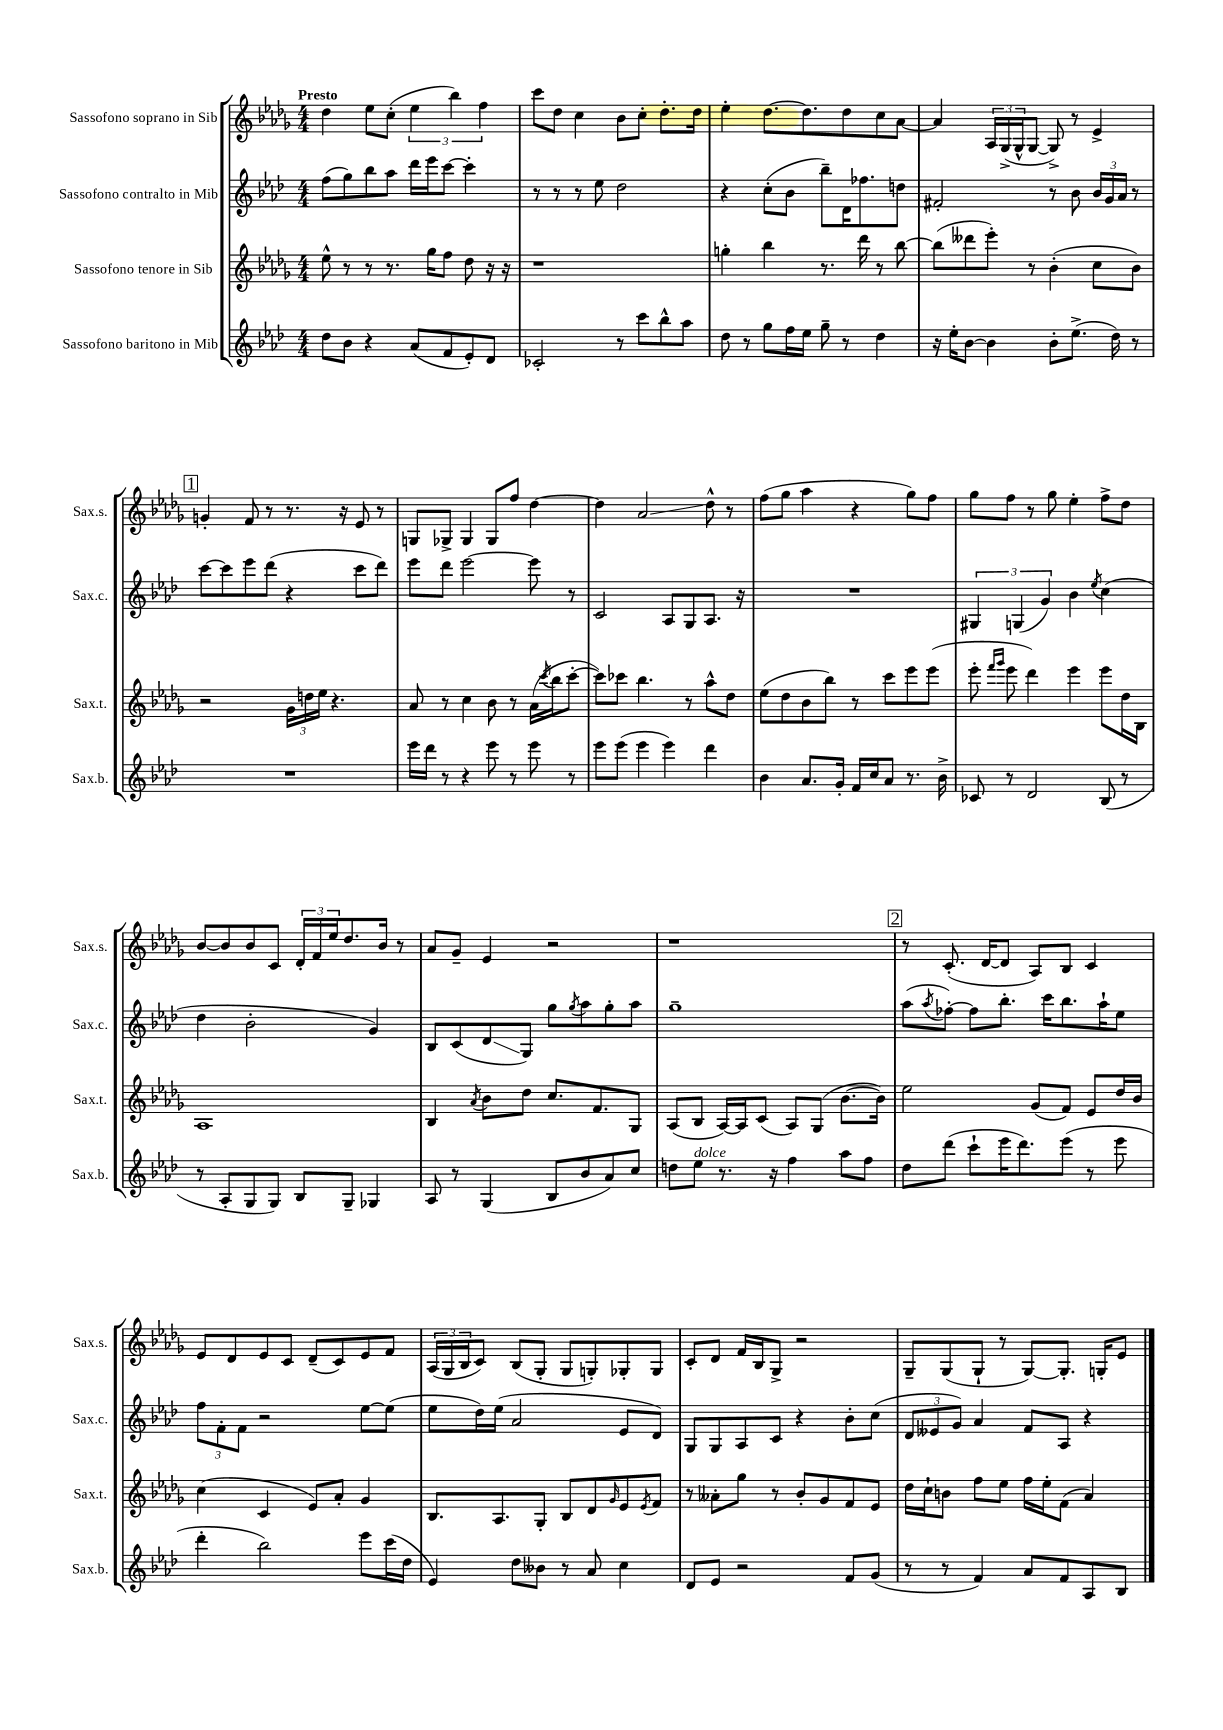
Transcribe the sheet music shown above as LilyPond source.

<<
\new StaffGroup <<
\new Staff = "s0" \with { instrumentName = "Sassofono soprano in Sib" shortInstrumentName = "Sax.s." } {
    \clef treble \key des \major \numericTimeSignature \time 4/4 \tempo "Presto"
    des''4 ees''8 c''8-.( \tuplet 3/2 { ees''4 bes''4) f''4 } |
    c'''8 des''8 c''4 bes'8 c''8-. des''8.-. des''16 |
    ees''4-. des''8.~ des''8. des''8 c''8 aes'8~ |
    aes'4 \tuplet 3/2 { aes16 ges16->( ges16-^ } ges8~ ges8->) r8 ees'4-> |
    \mark \markup { \box "1" } g'4-. f'8 r8 r8. r16 ees'8 r8 |
    g8 ges8-> ges4 ges8 f''8 des''4~ |
    des''4 aes'2\glissando des''8-^ r8 |
    f''8( ges''8 aes''4 r4 ges''8) f''8 |
    ges''8 f''8 r8 ges''8 ees''4-. f''8-> des''8 |
    bes'8~ bes'8 bes'8 c'8 \tuplet 3/2 { des'16-. f'16 ees''16 } des''8. bes'16 r8 |
    aes'8 ges'8-- ees'4 r2 |
    r1 |
    \mark \markup { \box "2" } r8 c'8.-.( des'16~ des'8 aes8) bes8 c'4 |
    ees'8 des'8 ees'8 c'8 des'8--( c'8) ees'8 f'8 |
    \tuplet 3/2 { aes16( ges16 bes16 } c'8) bes8( ges8-. ges8 g8-.) ges8-. ges8 |
    c'8-. des'8 f'16 bes16 ges8-> r2 |
    ges8-- ges8( ges8-! r8 ges8~) ges8.-. g16-. ees'8 \bar "|." |
}
\new Staff = "s1" \with { instrumentName = "Sassofono contralto in Mib" shortInstrumentName = "Sax.c." } {
    \clef treble \key aes \major \numericTimeSignature \time 4/4
    f''8( g''8) bes''8 aes''8 des'''16 ees'''16 c'''8~ c'''4-. |
    r8 r8 r8 ees''8 des''2 |
    r4 c''8-.( bes'8 bes''8--) des'16 fes''8. d''8 |
    fis'2-. r8 bes'8 \tuplet 3/2 { bes'16 g'16 aes'16 } r8 |
    \mark \markup { \box "1" } c'''8~ c'''8 ees'''8 des'''8( r4 c'''8 des'''8) |
    ees'''8 des'''8 ees'''2~ ees'''8 r8 |
    c'2 aes8 g8 aes8. r16 |
    R1 |
    \tuplet 3/2 { gis4 g4( g'4) } bes'4 \acciaccatura { ees''8 } c''4( |
    des''4 bes'2-. g'4) |
    bes8 c'8( des'8\glissando g8) g''8 \acciaccatura { g''8 } aes''8 g''8-. aes''8 |
    g''1-- |
    \mark \markup { \box "2" } aes''8( \acciaccatura { aes''8 } fes''8~-.) fes''8 bes''8.-. c'''16 bes''8. aes''16-! ees''8 |
    \tuplet 3/2 { f''8 f'8-. f'8 } r2 ees''8~ ees''8( |
    ees''8 des''16) ees''16( aes'2 ees'8 des'8) |
    g8 g8 aes8 c'8 r4 bes'8-. c''8( |
    \tuplet 3/2 { des'8 eeses'8 g'8) } aes'4 f'8 aes8 r4 \bar "|." |
}
\new Staff = "s2" \with { instrumentName = "Sassofono tenore in Sib" shortInstrumentName = "Sax.t." } {
    \clef treble \key des \major \numericTimeSignature \time 4/4
    ees''8-^ r8 r8 r8. ges''16 f''8 des''8 r16 r16 |
    r1 |
    g''4-. bes''4 r8. des'''16 r8 bes''8~ |
    bes''8( deses'''8 ees'''8-.) r8 bes'4-.( c''8 bes'8) |
    \mark \markup { \box "1" } r2 \tuplet 3/2 { ges'16 d''16 ees''16 } r4. |
    aes'8 r8 c''4 bes'8 r8 aes'16( \acciaccatura { c'''8 } bes''16 c'''8~-. |
    c'''8) ces'''8 bes''4. r8 aes''8-^ des''8 |
    ees''8( des''8 bes'8 bes''8) r8 c'''8 ees'''8 ees'''8( |
    ees'''8-. \grace { f'''16 ges'''16 } ees'''8 des'''4) ees'''4 ees'''8 des''16 bes16 |
    aes1 |
    bes4 \acciaccatura { aes'8 } bes'8 des''8 c''8. f'8. ges8 |
    aes8( bes8 aes16~) aes16 c'8( aes8) ges8( bes'8.~ bes'16) |
    \mark \markup { \box "2" } ees''2 ges'8( f'8) ees'8 des''16 bes'16 |
    c''4( c'4 ees'8) aes'8-. ges'4 |
    bes8. aes8. ges8-. bes8 des'8 \grace { ges'16 } ees'8 \acciaccatura { ees'8 } f'8 |
    r8 aeses'8-. ges''8 r8 bes'8-. ges'8 f'8 ees'8 |
    des''16 c''16-! b'8 f''8 ees''8 f''16 ees''16-. f'8( aes'4) \bar "|." |
}
\new Staff = "s3" \with { instrumentName = "Sassofono baritono in Mib" shortInstrumentName = "Sax.b." } {
    \clef treble \key aes \major \numericTimeSignature \time 4/4
    des''8 bes'8 r4 aes'8( f'8 ees'8-.) des'8 |
    ces'2-. r8 c'''8 bes''8-^ aes''8 |
    des''8 r8 g''8 f''16 ees''16 g''8-- r8 des''4 |
    r16 ees''16-. bes'8~ bes'4 bes'8-. ees''8.->( des''16) r8 |
    \mark \markup { \box "1" } R1 |
    ees'''16 des'''16 r8 r4 ees'''8 r8 ees'''8 r8 |
    ees'''8 ees'''8( ees'''4 ees'''4) des'''4 |
    bes'4 aes'8. g'16-. f'16 c''16 aes'8 r8. bes'16-> |
    ces'8 r8 des'2 bes8( r8 |
    r8 aes8-. g8 g8) bes8 g8-- ges4 |
    aes8 r8 g4( bes8 bes'8 aes'8) c''8 |
    d''8 ees''8^\markup { \italic "dolce" } r8. r16 f''4 aes''8 f''8 |
    \mark \markup { \box "2" } des''8 des'''8( c'''8-! ees'''16 des'''8.) ees'''8( r8 ees'''8 |
    des'''4-. bes''2) ees'''8 c'''16( des''16 |
    ees'4) des''8 beses'8 r8 aes'8 c''4 |
    des'8 ees'8 r2 f'8 g'8( |
    r8 r8 f'4) aes'8 f'8 aes8 bes8 \bar "|." |
}
>>
>>
\layout { \context { \Score \remove "Bar_number_engraver" } }
